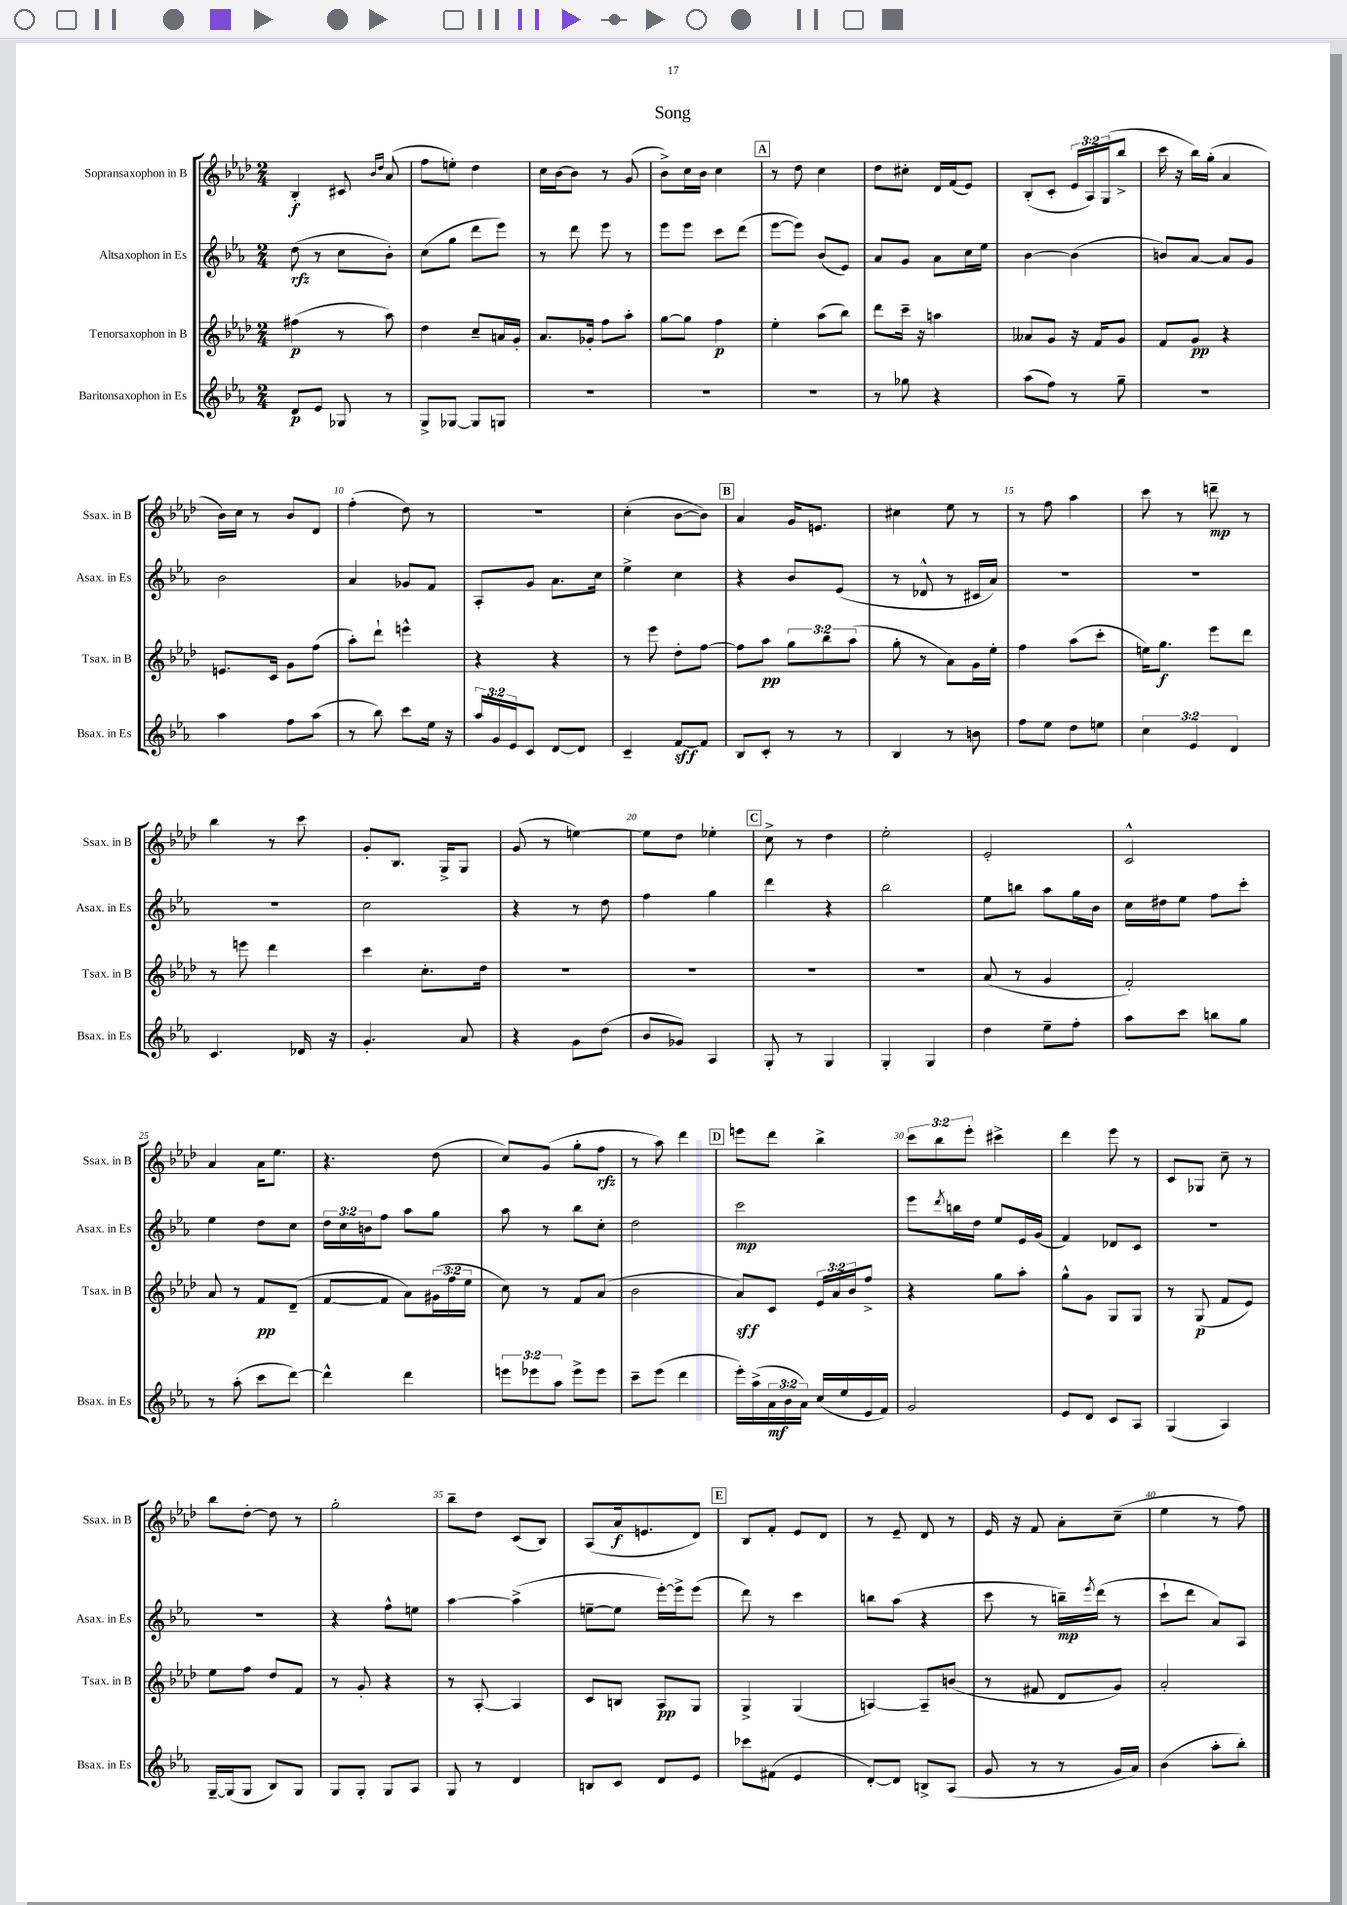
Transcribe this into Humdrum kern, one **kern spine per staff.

**kern	**kern	**kern	**kern
*staff4	*staff3	*staff2	*staff1
*clefG2	*clefG2	*clefG2	*clefG2
*k[b-e-a-]	*k[b-e-a-d-]	*k[b-e-a-]	*k[b-e-a-d-]
*M2/4	*M2/4	*M2/4	*M2/4
8d	(4ff#	(8dd	4B-'
8e-	.	8r	.
8G-	8r	8cc	8c#
.	.	.	16qqb-
.	.	.	16qqdd-
8r	8aa-)	8b-')	(8a-
=	=	=	=
8G^	4dd-	(8cc	8ff
[8G-	.	8gg	8ee')
8G-]	8cc~	8ddd	4dd-
8G	16a	8eee-)	.
.	16g'	.	.
=	=	=	=
2r	8.a-	8r	16cc
.	.	.	[16b-
.	.	8ddd	8b-]
.	16g-'	.	.
.	8ff	8eee-	8r
.	8aa-'	8r	(8g
=	=	=	=
2r	[8gg	8eee-	8b-^)
.	8gg]	8eee-	16cc
.	.	.	16b-
.	4ff	8ccc	4cc
.	.	(8ddd	.
=	=	=	=
2r	4ee-'	[8eee-	8r
.	.	8eee-])	8dd-
.	(8aa-	(8b-	4cc
.	8bb-)	8e-)	.
=	=	=	=
8r	8ddd-	8a-	8dd-
8gg-	16ccc~	8g	8cc#'
.	16r	.	.
4r	4aa	8a-	16d-
.	.	.	(16f
.	.	16cc	8e-)
.	.	16ee-	.
=	=	=	=
(8aa-	8a--	[4b-	(8B-'
8ff)	8g	.	8c'
8r	16r	(4b-]	24e-
.	.	.	24A-)
.	16f	.	.
.	.	.	(24G
8gg~	8g	.	8bb-^
=	=	=	=
2r	8f	8b)	16ccc
.	.	.	16r
.	8g	[8a-	16bb-)
.	.	.	(16gg'
.	4r	8a-]	4a-
.	.	8g	.
=	=	=	=
4aa-	8.e	2b-	16b-)
.	.	.	16cc
.	.	.	8r
.	16c	.	.
8ff	8g	.	8b-
(8aa-	(8ff	.	8d-
=	=	=	=
8r	8aa-')	4a-	(4ff'
8bb-)	8ddd-`	.	.
8ccc	4eee^^	8g-	8dd-)
16ee-	.	8f	8r
16r	.	.	.
=	=	=	=
24aa-	4r	8A-'	2r
24g	.	.	.
24e-	.	.	.
8c	.	8g	.
[8d	4r	8.a-	.
8d]	.	.	.
.	.	16cc	.
=	=	=	=
4c~	8r	4ee-^	(4cc'
.	8eee-	.	.
[8f	8dd-'	4cc	[8b-
8f]	[8ff	.	8b-])
=	=	=	=
8B-	8ff]	4r	4a-
8c'	8aa-	.	.
8r	12gg	8b-	16g
.	.	.	8.e
.	12bb-	.	.
8r	.	(8e-	.
.	(12aa-	.	.
=	=	=	=
4B-	8gg'	8r	4cc#
.	8r	8d-^^	.
8r	8a-)	8r	8ee-
8b	16g	16c#	8r
.	16ee-'	16a-)	.
=	=	=	=
8ff	4ff	2r	8r
8ee-	.	.	8ff
8dd	(8aa-	.	4aa-
8ee	8ccc'	.	.
=	=	=	=
6cc	16ee)	2r	8ccc
.	8.gg	.	.
.	.	.	8r
6e-	.	.	.
.	8eee-	.	8ddd~
6d	.	.	.
.	8ddd-	.	8r
=	=	=	=
4.c	8r	2r	4bb-
.	8eee	.	.
.	4ddd-	.	8r
16d-	.	.	8ccc
16r	.	.	.
=	=	=	=
4.g'	4ccc	2cc	8g'
.	.	.	8.B-
.	8.cc'	.	.
.	.	.	16G^
8a-	.	.	8G
.	16dd-	.	.
=	=	=	=
4r	2r	4r	(8g
.	.	.	8r
8g	.	8r	[4ee)
(8dd	.	8dd	.
=	=	=	=
8b-	2r	4ff	8ee]
8g-)	.	.	8dd-
4A-	.	4gg	4ee-'
=	=	=	=
8G'	2r	4ddd	8cc^
8r	.	.	8r
4G	.	4r	4dd-
=	=	=	=
4G'	2r	2bb-	2ee-'
4G	.	.	.
=	=	=	=
4dd	(8a-	8ee-	2e-'
.	8r	8bb	.
8ee-~	4g	8aa-	.
8ff'	.	16gg	.
.	.	16b-	.
=	=	=	=
8aa-	2f')	16cc	2c^^
.	.	16dd#	.
8ccc	.	8ee-	.
8bb	.	8ff	.
8gg	.	8ccc'	.
=	=	=	=
8r	8a-	4ee-	4a-
(8aa-'	8r	.	.
8ccc	8f	8dd	16a-
.	.	.	8.ee-
[8ddd)	(8d-~	8cc	.
=	=	=	=
4ddd^^]	[8f	24dd	4.r
.	.	24cc	.
.	.	24b	.
.	8f]	8ff	.
4ddd	8a-)	8aa-	.
.	(24g#	8gg	(8dd-
.	24ff	.	.
.	24ee-	.	.
=	=	=	=
12eee	8cc)	8aa-	8cc)
12eee-	.	.	.
.	8r	8r	(8g
12aa-	.	.	.
8eee-^	8f	8bb-	8gg'
8eee-	(8a-	8cc'	8ff
=	=	=	=
8ccc~	2b-	2dd	8r
(8eee-	.	.	8aa-)
4ddd	.	.	4ddd-
=	=	=	=
16eee-')	8a-)	2ccc	8eee
(16aa-^	.	.	.
24a-	8c	.	8ddd-
24b-	.	.	.
24a-)	.	.	.
(16cc	24e-	.	4bb-^
.	24a-	.	.
16ee-	.	.	.
.	24b-	.	.
16e-	8ff^	.	.
16f)	.	.	.
=	=	=	=
2g	4r	8eee-	12ccc
.	.	.	12bb-
.	.	8qddd	.
.	.	16bb	.
.	.	.	12eee-'
.	.	16dd	.
.	8gg	8ee-	4ccc#^
.	8aa-'	16e-	.
.	.	(16g	.
=	=	=	=
8e-	8gg^^	4f)	4ddd-
8d	8g	.	.
8c	8G	8d-	8eee-
8A-	8G	8c	8r
=	=	=	=
(4G	8r	2r	8c
.	(8G	.	8G-
4A-)	8f	.	8cc~
.	8e-)	.	8r
=	=	=	=
[16G~	8ee-	2r	8bb-
(16G]	.	.	.
8G	8ff	.	[8dd-'
8B-)	8dd-	.	8dd-]
8G	8f	.	8r
=	=	=	=
8G	8r	4r	2gg'
8G'	8g'	.	.
8G	4r	8ff^^	.
8A-	.	8ee	.
=	=	=	=
8G	8r	[4aa-	8bb-~
8r	[8A-'	.	8dd-
4d	4A-]	(4aa-^]	(8c
.	.	.	8B-)
=	=	=	=
8B	8c	[8ee~	(8A-
8c	8B	8ee]	16a-
.	.	.	8.e
8d	8A-	[16eee-')	.
.	.	16eee-^]	.
8e-	8G	(8eee-	8d-)
=	=	=	=
8ccc-	4G^	8ddd)	8B-
(8f#	.	8r	8f'
4e-	(4G	4ccc	8e-
.	.	.	8d-
=	=	=	=
[8d')	[4A)	8bb	8r
8d]	.	(8aa-	8e-~
8B^	8A~]	4r	8d-
(8A-	(8b	.	8r
=	=	=	=
8g	8r	8ccc	16e-
.	.	.	16r
8r	8f#	8r	8f
8r	8d-	16bb~)	8a-'
.	.	8qeee-	.
.	.	(16ddd	.
16g	8g)	8r	(8cc~
16a-)	.	.	.
=	=	=	=
(4b-	2a-'	8ccc`	4ee-
.	.	8ddd	.
8aa-'	.	8a-)	8r
8bb-')	.	8A-	8ff)
==	==	==	==
*-	*-	*-	*-
